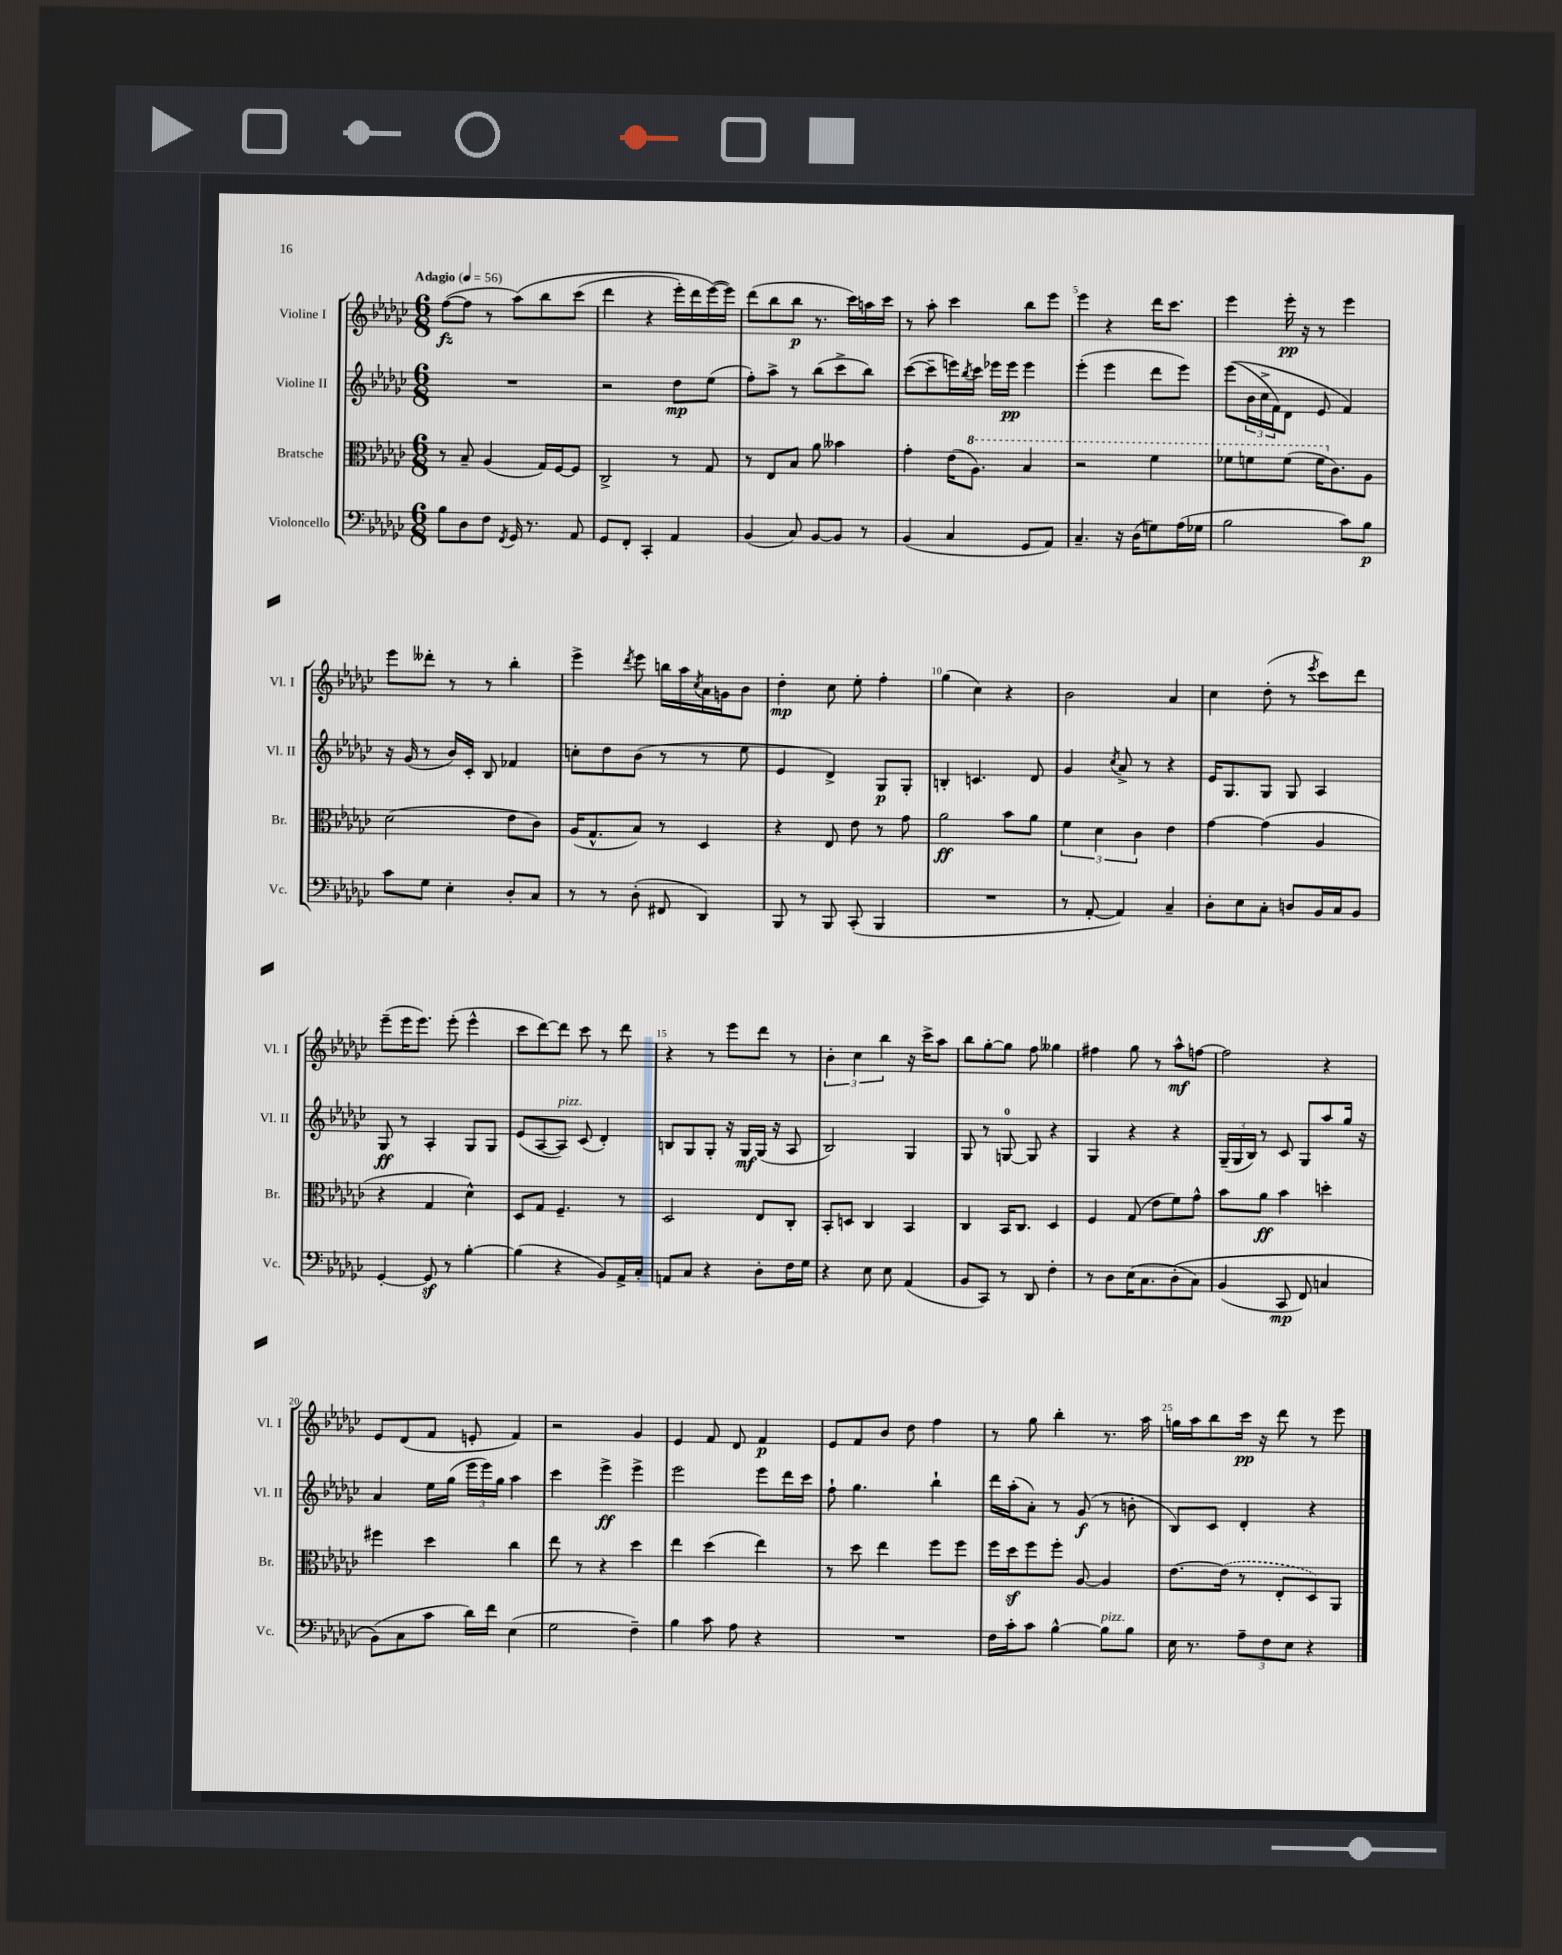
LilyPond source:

<<
\new StaffGroup <<
\new Staff = "s0" \with { instrumentName = "Violine I" shortInstrumentName = "Vl. I" } {
    \clef treble \key ges \major \numericTimeSignature \time 6/8 \tempo "Adagio" 4 = 56
    f''8~\fz( f''8 r8 aes''8)\( bes''8 ces'''8( |
    des'''4 r4 ees'''16-.) des'''16 ees'''16~(\) ees'''16) |
    des'''8( bes''8 bes''8\p r8. ces'''16) a''16 ces'''16 |
    r8 aes''8-. ces'''4 bes''8 ees'''8 |
    ees'''4 r4 des'''16 ces'''8. |
    ees'''4 ees'''16-.\pp r16 r8 ees'''4 |
    ees'''8 deses'''8-. r8 r8 bes''4-. |
    ees'''4-> \acciaccatura { des'''8 } ees'''8 b''16 aes''16 \acciaccatura { ces''8 } aes'16 g'16 bes'8 |
    des''4-.\mp ces''8 ees''8-. f''4-. |
    ges''4( ces''4) r4 |
    bes'2 aes'4 |
    ces''4 des''8-.( r8 \acciaccatura { ees'''8 } ces'''8) des'''8 |
    ees'''8--( ees'''16 ees'''8.) ees'''8-.( ees'''4-^ |
    ces'''8 des'''8~) des'''8 ces'''8 r8 des'''8 |
    r4 r8 ees'''8 des'''8 r8 |
    \tuplet 3/2 { bes'4-. ces''4 bes''4 } r16 ces'''16-> aes''8 |
    bes''8 ges''8~-. ges''8 f''8 geses''4 |
    fis''4 ges''8 r8 aes''8-^\mf f''8~ |
    f''2 r4 |
    ees'8 des'8( f'8 e'8-. f'4) |
    r2 ges'4 |
    ees'4 f'8 des'8 f'4\p |
    ees'8 f'8 bes'8 des''8 f''4 |
    r8 ges''8 bes''4-. r8. aes''16 |
    g''16 aes''16 bes''8 ces'''16\pp r16 des'''8 r8 ees'''8 \bar "|." |
}
\new Staff = "s1" \with { instrumentName = "Violine II" shortInstrumentName = "Vl. II" } {
    \clef treble \key ges \major \numericTimeSignature \time 6/8
    R2. |
    r2 des''8\mp ees''8( |
    f''8-.) aes''8-> r8 bes''8( ces'''8-> bes''8) |
    ces'''8~( ces'''8-- e'''16) \acciaccatura { bes''8 } ces'''16 ees'''16 ees'''16\pp ees'''4 |
    ees'''4-.( ees'''4 des'''8 ees'''8) |
    ees'''8(\( \tuplet 3/2 { bes'16 ces''16-> f'16) } des'8 ees'8 f'4\) |
    r16 ges'16( r8 bes'16) ces'16-. bes8 fes'4 |
    c''8-. des''8 bes'8( r8 r8 ees''8 |
    ees'4 des'4->) ges8\p ges8-. |
    b4-. c'4. des'8 |
    ges'4 \acciaccatura { ces''8 } aes'8-> r8 r4 |
    ees'16 ges8. ges8 ges8 aes4 |
    ges8\ff r8 aes4-. ges8 ges8 |
    ees'8( aes8~ aes8^\markup { \italic "pizz." }) ces'8( des'4-.) |
    b8 ges8 ges8-. r16 ges16\mf ges16( r16 aes8 |
    bes2) ges4 |
    ges8 r8 g8-0~ g8 r4 |
    ges4 r4 r4 |
    \tuplet 3/2 { ges16--( ges16 bes16) } r8 ces'8 ges8 aes''8 ges''16 r16 |
    aes'4 ees''16 ges''16( \tuplet 3/2 { ees'''16 ees'''16) ges''16 } aes''4 |
    ces'''4 ees'''4->\ff ees'''4-> |
    ees'''2 ees'''8 des'''16 ces'''16 |
    f''8-! ges''4. bes''4-! |
    des'''16 aes''16-.( aes'8-.) r8 ges'8\f( r8 b'8-. |
    bes8) ces'8 des'4-. r4 \bar "|." |
}
\new Staff = "s2" \with { instrumentName = "Bratsche" shortInstrumentName = "Br." } {
    \clef alto \key ges \major \numericTimeSignature \time 6/8
    r8 bes8-- aes4( ges16) f16~ f8 |
    ces2-> r8 ges8 |
    r8 ees8 bes8 aes'8 beses'4 |
    ges'4-. ees'16( \ottava #1 aes'8.) bes'4 |
    r2 f''4 |
    fes''8 f''8 f''8( f''16 \ottava #0 ces'8.) aes8 |
    des'2( ees'8 ces'8) |
    aes16( ges8.-^ bes8) r8 des4 |
    r4 ees8 ees'8 r8 ges'8 |
    aes'2\ff bes'8 aes'8 |
    \tuplet 3/2 { f'4 des'4 ces'4 } ees'4 |
    ges'4~ ges'4( aes4 |
    r4 ges4 des'4-^) |
    des8 ges8 f4.-- r8 |
    des2 ees8 ces8-. |
    bes,8-. d8 ces4 bes,4 |
    ces4 bes,16 ces8. des4 |
    f4 ges8( ees'8 f'8) ges'8-^ |
    bes'8 aes'8\ff bes'4 d''4-. |
    fis''4 des''4 ces''4 |
    ees''8 r8 r4 des''4 |
    ees''4 des''4( ees''4) |
    r8 des''8 ees''4 f''8 f''8 |
    f''16 des''16\sf f''8 f''8-. aes8~ aes4 |
    ees'8.~ \once \slurDashed ees'16( r8 ees8-. des8) aes,8 \bar "|." |
}
\new Staff = "s3" \with { instrumentName = "Violoncello" shortInstrumentName = "Vc." } {
    \clef bass \key ges \major \numericTimeSignature \time 6/8
    bes8 des8 f8 \acciaccatura { f,8 } ges,16 r8. aes,8 |
    ges,8 f,8-. ces,4-. aes,4 |
    bes,4( ces8) bes,8~ bes,8 r8 |
    bes,4( ces4 ges,8 aes,8) |
    ces4.-- r16 des16( g8) aes16( ges16 |
    bes2 ces'8) bes8\p |
    ces'8 ges8 ees4-. des8-. ces8 |
    r8 r8 des8-.( fis,8 des,4) |
    bes,,8 r8 bes,,8 ces,8-.( bes,,4 |
    R2. |
    r8 aes,8~-. aes,4) ces4-- |
    des8-. ees8 ces8-. d8 bes,16 ces16 bes,8 |
    ges,4~-. ges,8\sf r8 bes4~-. |
    bes4( r4 bes,8) aes,16-> ces16-. |
    a,8 ces8 r4 des8-. f16 ges16 |
    r4 ees8 ees8 aes,4( |
    bes,8 ces,8) r8 des,8 f4-. |
    r8 des8 ees16( ces8. des8-.\( ces8) |
    bes,4( ces,8\mp f,8) c4 |
    bes,8(\) ces8 ces'8 des'16) f'16 ees4( |
    ges2 f4--) |
    bes4 ces'8 aes8 r4 |
    R2. |
    f16 ces'16-. ces'8 bes4~-^ bes8^\markup { \italic "pizz." } bes8 |
    ees16 r8. \tuplet 3/2 { aes8-- f8 ees8 } r4 \bar "|." |
}
>>
>>
\layout { \context { \Score \override BarNumber.break-visibility = ##(#f #t #t) barNumberVisibility = #(every-nth-bar-number-visible 5) } }
